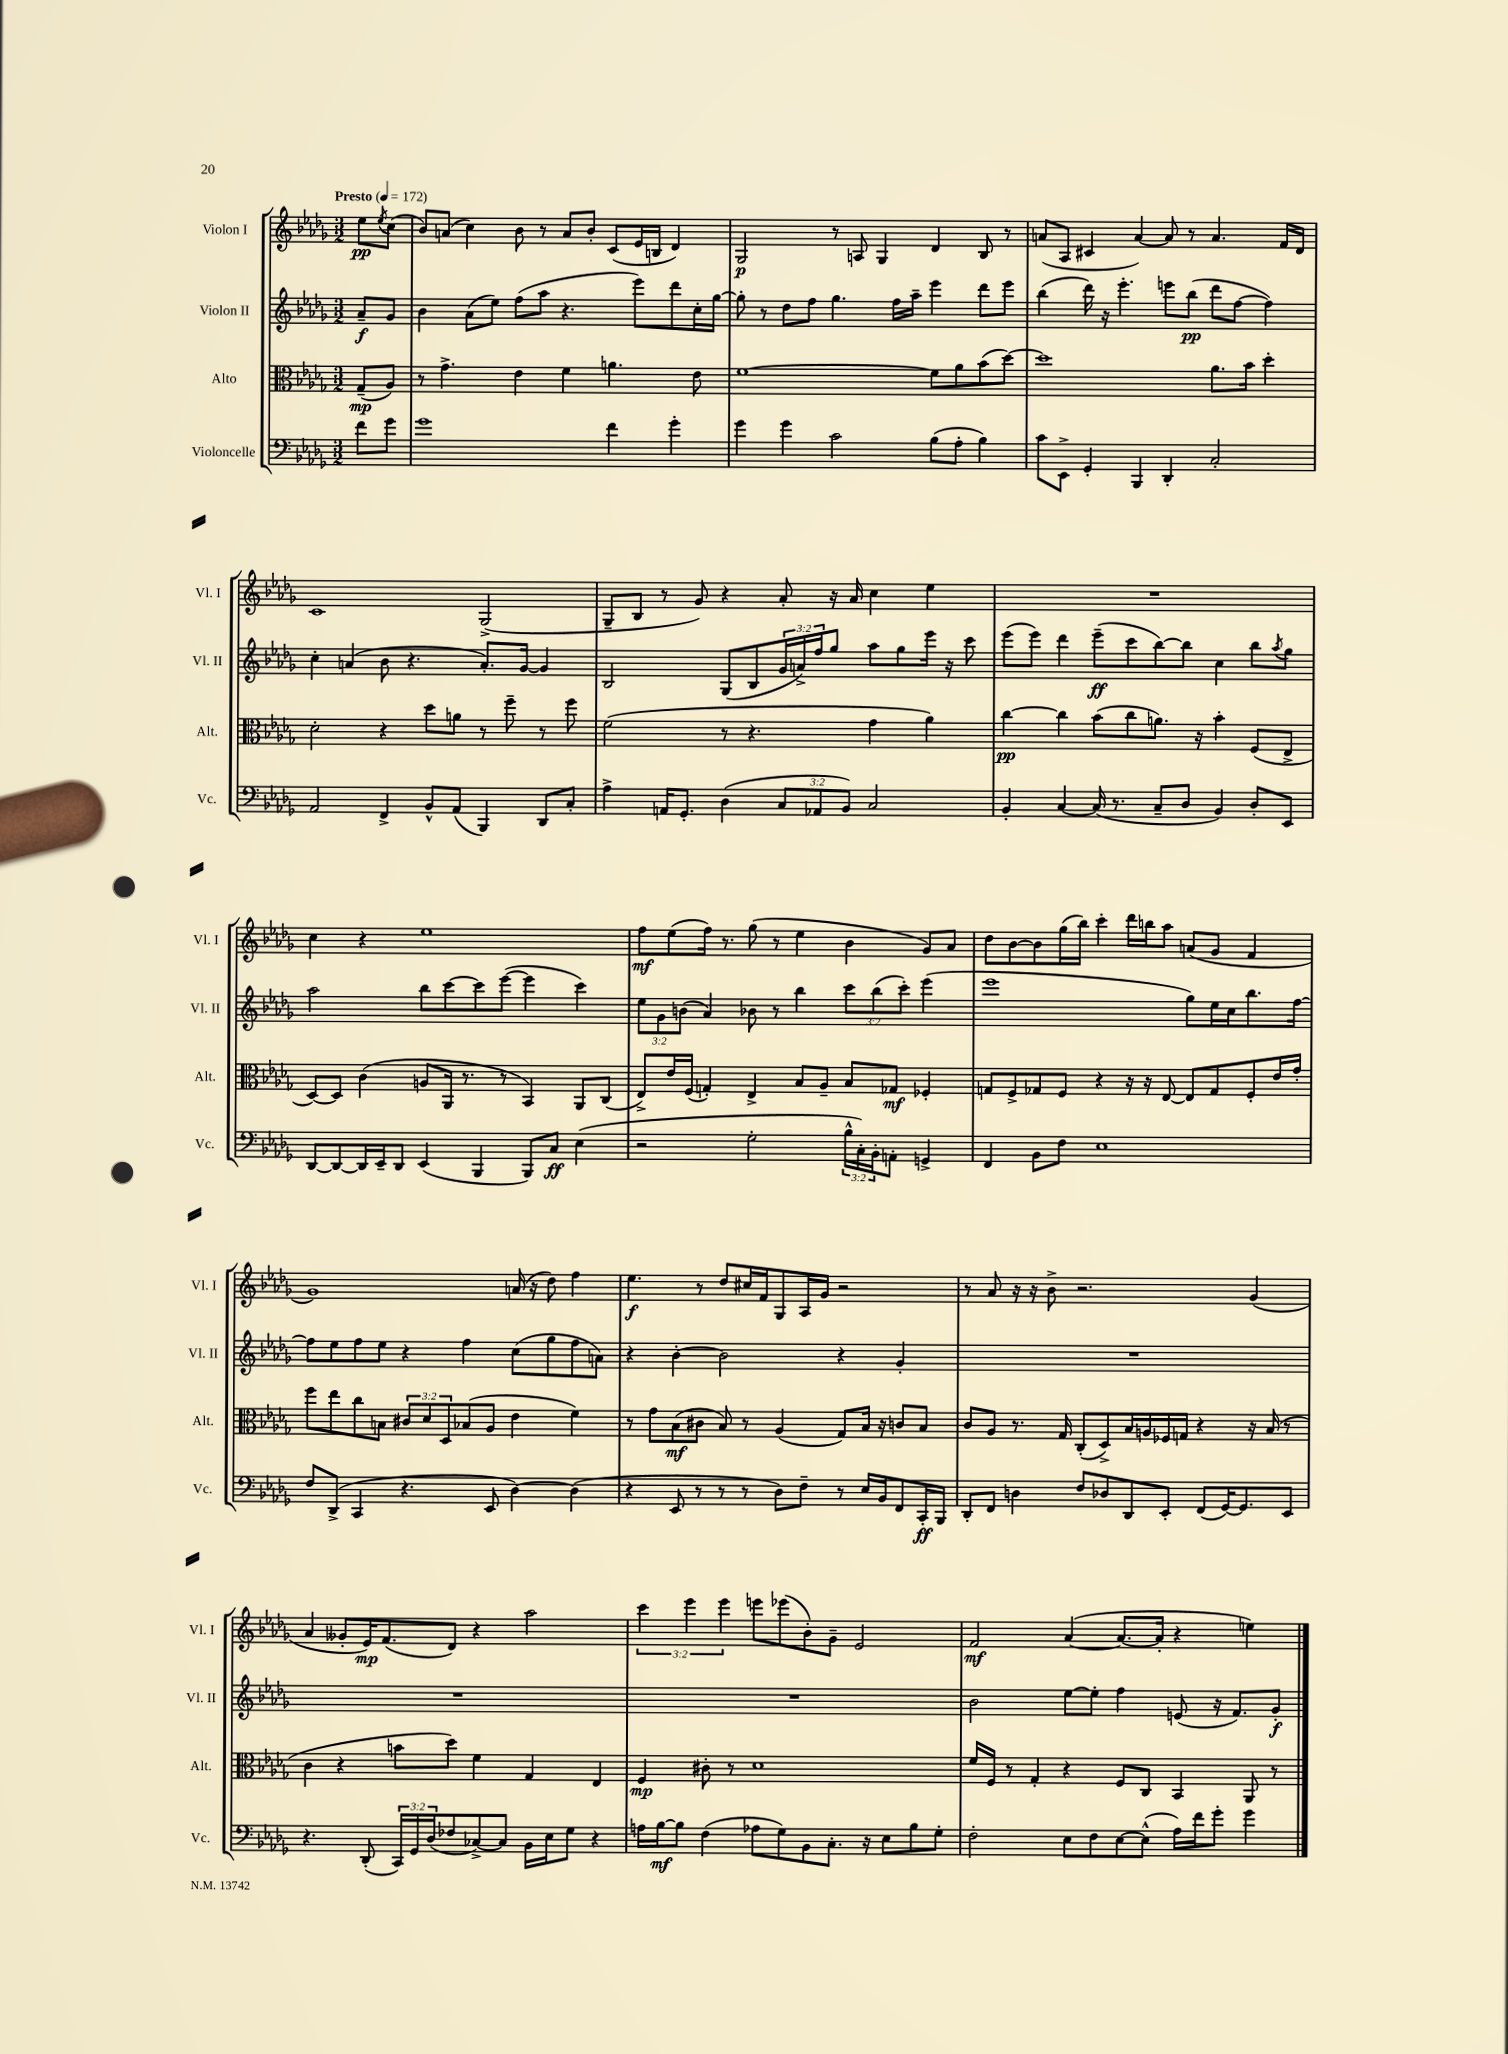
<<
\new StaffGroup <<
\new Staff = "s0" \with { instrumentName = "Violon I" shortInstrumentName = "Vl. I" } {
    \clef treble \key des \major \numericTimeSignature \time 3/2 \override Staff.TupletNumber.text = #tuplet-number::calc-fraction-text \partial 4 \tempo "Presto" 4 = 172
    ees''8\pp \acciaccatura { ees''8 } c''8( |
    bes'8) a'8( c''4) bes'8 r8 a'8 bes'8-. c'8( ees'16 b16 des'4) |
    ges2\p r8 a8 ges4 des'4 bes8 r8 |
    a'8( aes8 cis'4 a'4~) a'8 r8 a'4. f'16 des'16 |
    c'1 ges2->( |
    ges8-- bes8 r8 ges'8) r4 aes'8-. r16 aes'16 c''4 ees''4 |
    R1. |
    c''4 r4 ees''1 |
    f''8\mf ees''8( f''16) r8. ges''8( r8 ees''4 bes'4 ges'8) aes'8 |
    des''8 bes'8~ bes'8 ges''16( bes''16) c'''4-. des'''16 b''16 aes''8 a'8( ges'8 f'4 |
    ges'1) a'16( r16 des''8) f''4 |
    ees''4.\f r8 des''8 cis''16 f'16 ges8 aes16 ges'16 r2 |
    r8 aes'8 r16 r16 bes'8-> r2. ges'4( |
    aes'4 geses'8-. ees'16\mp) f'8.( des'8) r4 aes''2 |
    \tuplet 3/2 { c'''4 ees'''4 ees'''4 } e'''8 ees'''8( bes'8-.) ges'8-- ees'2 |
    f'2\mf aes'4~( aes'8.~ aes'16-. r4 e''4) \bar "|." |
}
\new Staff = "s1" \with { instrumentName = "Violon II" shortInstrumentName = "Vl. II" } {
    \clef treble \key des \major \numericTimeSignature \time 3/2 \override Staff.TupletNumber.text = #tuplet-number::calc-fraction-text \partial 4
    aes'8--\f ges'8 |
    bes'4 aes'8( ees''8) f''8( aes''8 r4. ees'''8) des'''8 c''16-. ges''16~ |
    ges''8-. r8 des''8 f''8 ges''4. f''16 aes''16-- ees'''4 des'''8 ees'''8 |
    bes''4( des'''16) r16 ees'''4.-. e'''8 bes''8\pp( des'''8 f''8~ f''4) |
    c''4-. a'4( bes'8 r4. a'8.-.) ges'16~ ges'4 |
    bes2 ges8( bes8 \tuplet 3/2 { ges'16 a'16->) f''16 } ges''8 aes''8 ges''8 ees'''16 r16 c'''8 |
    ees'''8( ees'''8) des'''4 ees'''8--\ff( c'''8 bes''8~) bes''8 c''4 bes''8 \acciaccatura { aes''8 } ges''8 |
    aes''2 bes''8 c'''8~ c'''8 ees'''8~( ees'''4 c'''4) |
    \tuplet 3/2 { ees''8 ges'8 b'8( } aes'4) bes'8 r8 bes''4 \tuplet 3/2 { c'''8 bes''8( c'''8-.) } ees'''4( |
    ees'''1 ges''8) ees''16 c''16 bes''8. f''16~ |
    f''8 ees''8 f''8 ees''8 r4 f''4 c''8( ges''8 f''8 a'8) |
    r4 bes'4~-. bes'2 r4 ges'4-. |
    R1. |
    R1. |
    R1. |
    bes'2 ees''8~ ees''8-. f''4 e'8( r16 f'8.) ges'8-.\f \bar "|." |
}
\new Staff = "s2" \with { instrumentName = "Alto" shortInstrumentName = "Alt." } {
    \clef alto \key des \major \numericTimeSignature \time 3/2 \override Staff.TupletNumber.text = #tuplet-number::calc-fraction-text \partial 4
    ges8--\mp( aes8) |
    r8 ges'4.-> ees'4 f'4 a'4. ees'8 |
    f'1~ f'8 aes'8 bes'8( des''8~) |
    des''1 aes'8. bes'16 des''4-. |
    des'2-. r4 des''8 a'8 r8 f''8-- r8 f''8 |
    f'2( r8 r4. ges'4 aes'4) |
    c''4~\pp c''4 bes'8( c''8 a'8.) r16 bes'4-. f8( ees8-> |
    des8~) des8 c'4( a8 aes,16 r8. r8 bes,4) aes,8 c8( |
    ees8->) ees'16 f16( g4-.) ees4-> bes8 aes8-- bes8 ges8\mf fes4-. |
    g8 f8-> ges8 f8 r4 r16 r16 ees8~ ees8 ges8 f8-. ees'16 ges'16-. |
    f''8 ees''8 c''8 b8 \tuplet 3/2 { cis'8 des'8 des8 } bes8( aes8 ees'4 f'4) |
    r8 ges'8 bes8\mf( cis'8 bes8) r8 aes4( ges8) bes16 r16 c'8 bes8 |
    c'8 aes8 r8. ges16 c8-.( des8->) bes16 a16 fes16 g16 r4 r16 bes16( r8 |
    c'4 r4 b'8 des''8) f'4 ges4 ees4 |
    f4\mp cis'8-. r8 des'1 |
    f'16 f16 r8 ges4-. r4 f8 c8 bes,4 aes,8 r8 \bar "|." |
}
\new Staff = "s3" \with { instrumentName = "Violoncelle" shortInstrumentName = "Vc." } {
    \clef bass \key des \major \numericTimeSignature \time 3/2 \override Staff.TupletNumber.text = #tuplet-number::calc-fraction-text \partial 4
    f'8 ges'8 |
    ges'1 f'4 ges'4-. |
    ges'4 ges'4 c'2 bes8( aes8-. bes4) |
    c'8 ees,8-> ges,4-. bes,,4 des,4-. c2-. |
    aes,2 f,4-> bes,8-^ aes,8( bes,,4) des,8 c8-. |
    aes4-> a,16 ges,8.-. des4( \tuplet 3/2 { c8 aes,8 bes,8) } c2 |
    bes,4-. c4~ c16( r8. c8-- des8 bes,4) des8-. ees,8 |
    des,8~ des,8~ des,16 ees,16-- des,8 ees,4( bes,,4 bes,,8) c8\ff ees4( |
    r2 ges2-. \tuplet 3/2 { bes16-^ c16-.) bes,16-. } a,8-. g,4-> |
    f,4 bes,8 f8 ees1 |
    f8 des,8->( c,4 r4. ees,8 des4~) des4( |
    r4 ees,8 r8 r8 r8 des8) f8-- r8 ees16 bes,16 f,8 c,16-.\ff bes,,16 |
    des,8-. f,8 d4 f8 des8 des,8 ees,8-. f,8( ges,16~) ges,8. ees,8 |
    r4. des,8-.( \tuplet 3/2 { c,16) ges,16 des16( } fes8 ces8~->) ces8 bes,16 ees16 ges8 r4 |
    a16 bes16~\mf bes8 f4( aes8 ges8) bes,8 c8.-. r16 ees8 bes8 ges8-. |
    f2-. ees8 f8 ees8~ ees8-^( aes16) f'16 ges'8-. ges'4 \bar "|." |
}
>>
>>
\layout { \context { \Score \remove "Bar_number_engraver" } }
